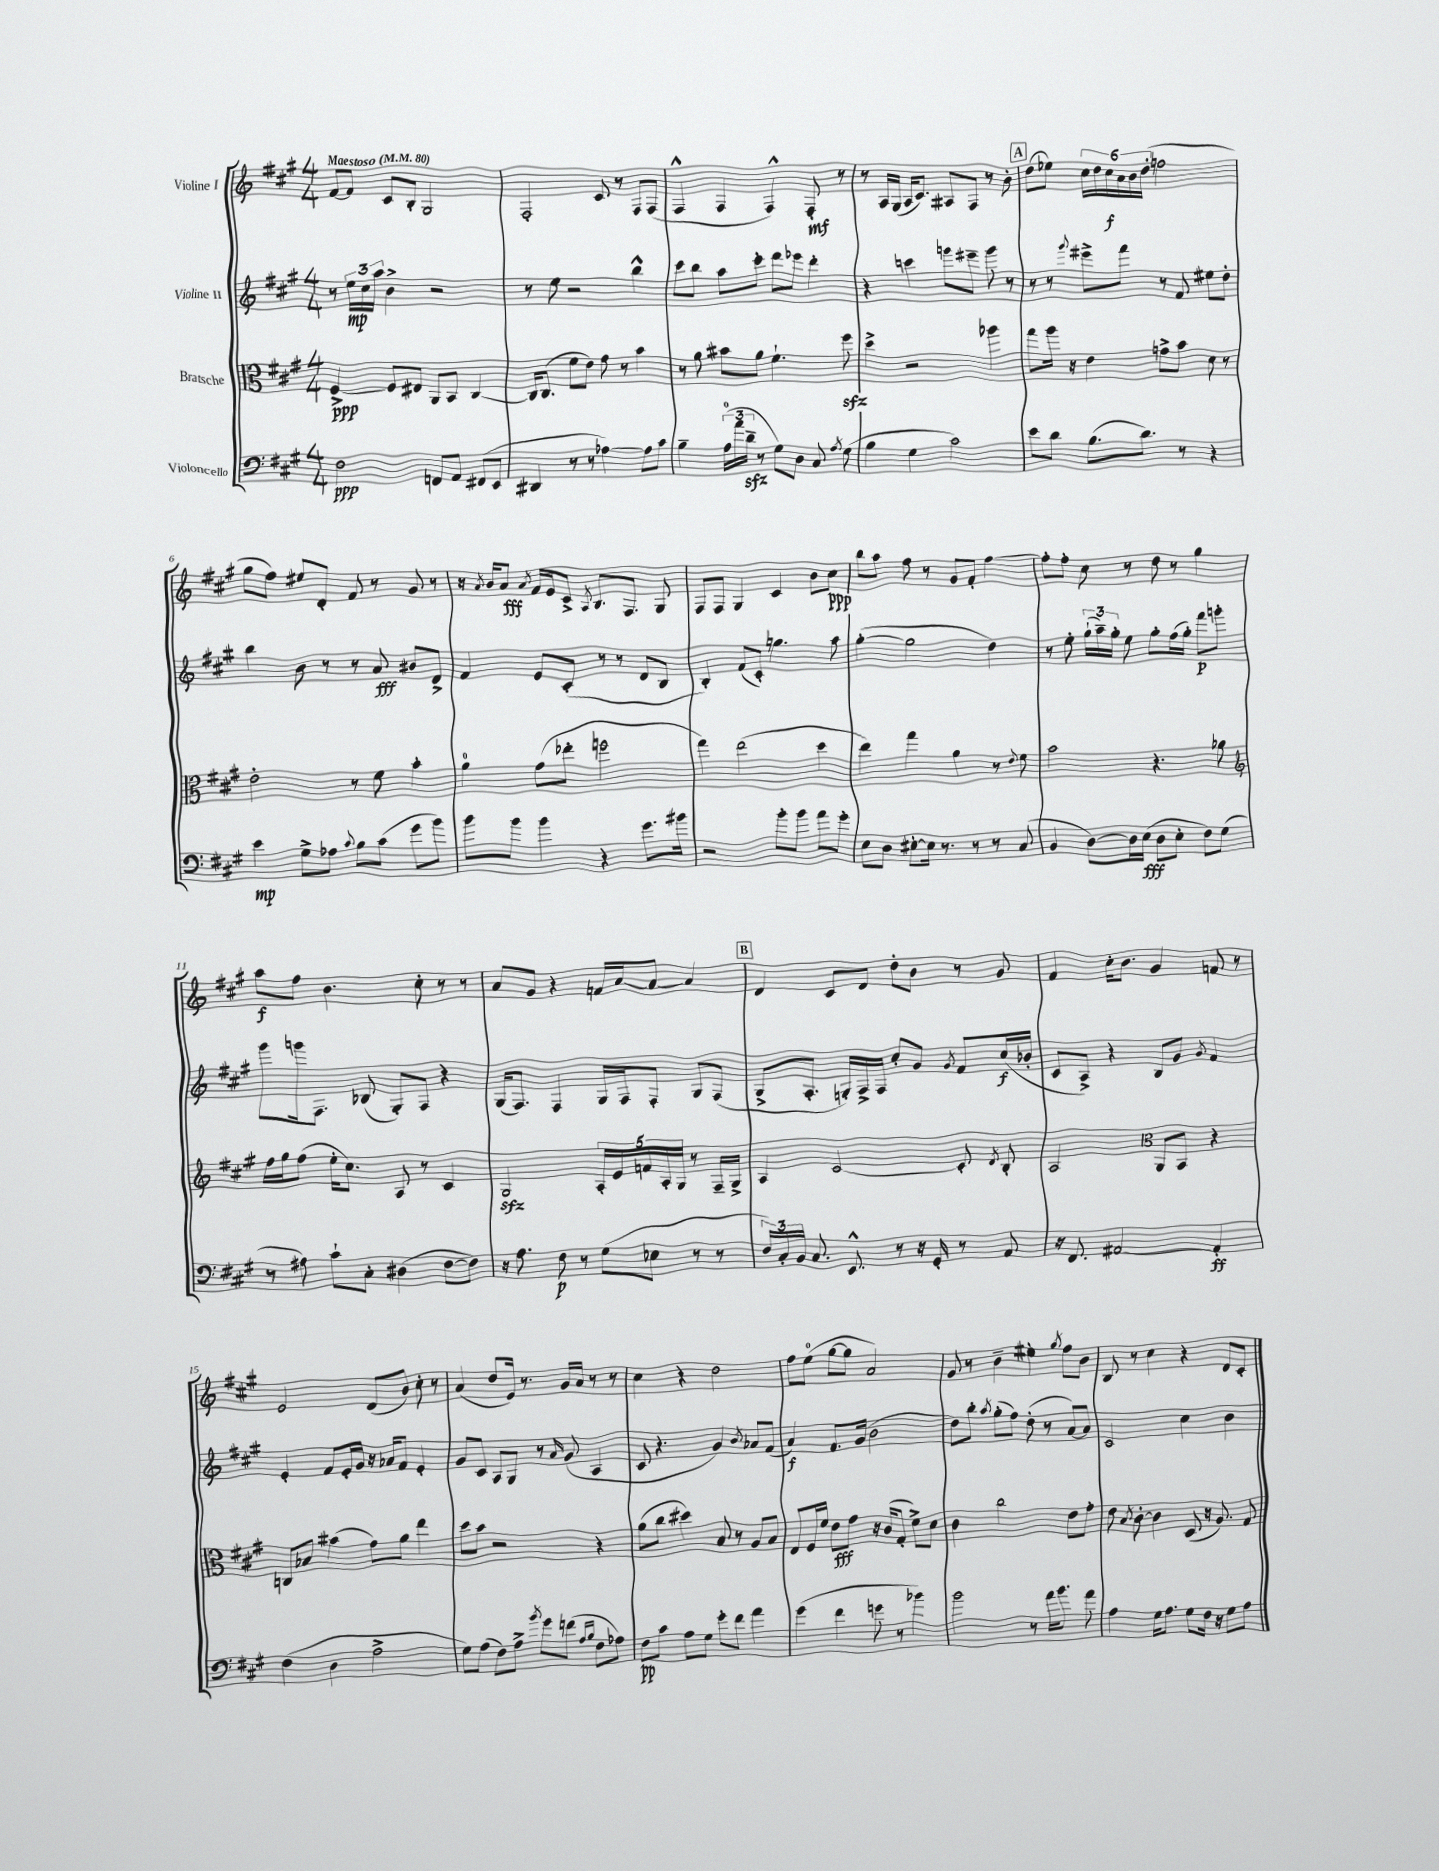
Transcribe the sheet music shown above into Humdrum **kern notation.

**kern	**dynam	**kern	**dynam	**kern	**dynam	**kern	**dynam
*part4	*part4	*part3	*part3	*part2	*part2	*part1	*part1
*staff4	*staff4	*staff3	*staff3	*staff2	*staff2	*staff1	*staff1
*I"Violoncello	*	*I"Bratsche	*	*I"Violine II	*	*I"Violine I	*
*clefF4	*	*clefC3	*	*clefG2	*	*clefG2	*
*k[f#c#g#]	*	*k[f#c#g#]	*	*k[f#c#g#]	*	*k[f#c#g#]	*
*M4/4	*	*M4/4	*	*M4/4	*	*M4/4	*
*MM80	*	*MM80	*	*MM80	*	*MM80	*
=1	=1	=1	=1	=1	=1	=1	=1
!	!	!	!	!	!	!LO:TX:a:B:t=Maestoso	!
2F#\	ppp	[4F#^/	ppp	8r	.	[8f#/L	.
.	.	.	.	24ee\LL	mp	8f#/J]	.
.	.	.	.	24cc#\	.	.	.
.	.	.	.	24aa\JJ	.	.	.
.	.	8F#/L]	.	4b^\	.	8c#/L	.
.	.	8E#X/J	.	.	.	8B'/J	.
8FFn/L	.	8AA/L	.	2r	.	2G#/	.
8AA/J	.	8BB/J	.	.	.	.	.
(8FF#X/L	.	[4C#/	.	.	.	.	.
8EE/J	.	.	.	.	.	.	.
=2	=2	=2	=2	=2	=2	=2	=2
4DD#X/	.	16C#/KL]	.	8r	.	2F#'/	.
.	.	(8.C#/J	.	.	.	.	.
.	.	.	.	8ee\	.	.	.
8r	.	8f#\L	.	2r	.	.	.
8r	.	8e\J)	.	.	.	.	.
[4A-X\)	.	8g#\	.	.	.	8c#/	.
.	.	8r	.	.	.	8r	.
8A-\L]	.	4b\	.	4bb^^\	.	8F#/L	.
8c#\J	.	.	.	.	.	(8F#/J	.
=3	=3	=3	=3	=3	=3	=3	=3
4B~\	.	8r	.	8ccc#\L	.	4F#^^/	.
.	.	8a\	.	8bb\J	.	.	.
(24A\LL	.	8b#X\L	.	8aa\L	.	4F#/	.
24a\	.	.	.	.	.	.	.
24dzz~\JJ	.	.	.	.	.	.	.
8r	.	8a\J	.	8ccc#'\J	.	.	.
8G#\L)	.	4.f#`\	.	8ddd\L	.	4F#^^/)	.
8D\J	.	.	.	8eee-X\J	.	.	.
8C#/	.	.	.	4ddd'\	.	8F#'/	mf
8qA/	.	.	.	.	.	.	.
(8G#\	.	8ff#zz\	.	.	.	8r	.
=4	=4	=4	=4	=4	=4	=4	=4
4B\	.	4dd^\	.	4r	.	8r	.
.	.	.	.	.	.	16A/LL	.
.	.	.	.	.	.	(16G#/JJ	.
4G#\	.	2r	.	4cccn\	.	16A/KL	.
.	.	.	.	.	.	8.c#/J)	.
2c#\)	.	.	.	8gggn\L	.	8A#X/L	.
.	.	.	.	8eee#X~\J	.	8F#/J	.
.	.	4aa-X\	.	8ggg\	.	8r	.
.	.	.	.	8r	.	8b'\	.
!!LO:REH:place=s1:t=A
=5	=5	=5	=5	=5	=5	=5	=5
8e\L	.	8gg#\L	.	8r	.	(8dd\L	.
8d\J	.	16aa\Jk	.	8r	.	8ee-X\J)	.
.	.	16r	.	.	.	.	.
.	.	.	.	8qqggg#/	.	.	.
(8.B\L	.	4e\	.	8eee#X^\L	.	24cc#\LL	.
.	.	.	.	.	.	24dd\	.
.	.	.	.	.	.	24cc#\	f
.	.	.	.	8fff#\J	.	24a\	.
.	.	.	.	.	.	24b\	.
8.d\J)	.	.	.	.	.	.	.
.	.	.	.	.	.	(24dd'\JJ	.
.	.	8gn^\L	.	8r	.	2ffn\	.
8r	.	8b\J	.	8f#/	.	.	.
4r	.	8d\	.	8ee#X\L	.	.	.
.	.	8r	.	8dd'\J	.	.	.
!!LO:LB:g=z
=6	=6	=6	=6	=6	=6	=6	=6
4e\	mp	2e'\	.	4bb\	.	8gg#\L	.
.	.	.	.	.	.	8ff#\J)	.
8G#^\L	.	.	.	8b\	.	8ee#X/L	.
8A-X\J	.	.	.	8r	.	8d'/J	.
8qqc#/	.	.	.	.	.	.	.
8B\L	.	8r	.	8r	.	8f#/	.
(8c#\J	.	8f#\	.	8a/	fff	8r	.
8g#\L	.	4b'\	.	8b#X/L	.	8g#/	.
8b\J)	.	.	.	8d^/J	.	8r	.
=7	=7	=7	=7	=7	=7	=7	=7
8b\L	.	4a\	.	4f#/	.	16r	.
.	.	.	.	.	.	8qa/	.
.	.	.	.	.	.	16b/KL	.
8b\J	.	.	.	.	.	8a/J	fff
.	.	.	.	.	.	8qa/	.
4b\	.	(8g#\L	.	8e/L	.	16f#/LL	.
.	.	.	.	.	.	16e/J	.
.	.	8ee-X'\J	.	(8c#'/J	.	8c#^/J	.
.	.	.	.	.	.	8qA/	.
4r	.	2ffn\	.	8r	.	8.B/L	.
.	.	.	.	8r	.	.	.
.	.	.	.	.	.	8.F#/J	.
8.g#\L	.	.	.	8d/L	.	.	.
.	.	.	.	8B/J	.	8G#/	.
16b#X\Jk	.	.	.	.	.	.	.
=8	=8	=8	=8	=8	=8	=8	=8
2r	.	4gg#\)	.	4B'/)	.	8F#/L	.
.	.	.	.	.	.	8F#/J	.
.	.	(2ee\	.	(8f#/L	.	4G#/	.
.	.	.	.	8c#'/J)	.	.	.
8b'\L	.	.	.	4.ggn\	.	4c#/	.
8b\J	.	.	.	.	.	.	.
8a\L	.	4dd\	.	.	.	8b\L	.
8g#'\J	.	.	.	8aa\	.	8cc#\J	ppp
=9	=9	=9	=9	=9	=9	=9	=9
8E\L	.	4ee\)	.	([4gg#'\	.	8bb\L	.
8D\J	.	.	.	.	.	8aa\J	.
[8E#X'\L	.	4gg#\	.	2gg#\]	.	8ff#\	.
16E#\Jk]	.	.	.	.	.	8r	.
8.r	.	.	.	.	.	.	.
.	.	4a\	.	.	.	8g#/L	.
8r	.	.	.	.	.	8f#'/J	.
8r	.	8r	.	4dd\)	.	[4ff#\	.
.	.	8qqe/	.	.	.	.	.
(8C#/	.	8f#\	.	.	.	.	.
=10	=10	=10	=10	=10	=10	=10	=10
4BB/	.	2b\	.	8r	.	8ff#'\L]	.
.	.	.	.	8ee'\	.	8ff#'\J	.
[8D\L)	.	.	.	(24gg#`\LL	.	8cc#\	.
.	.	.	.	24aa~\)	.	.	.
.	.	.	.	24gg#'\JJ	.	.	.
16D\L]	.	.	.	8ee\	.	8r	.
(16E\JJ	fff	.	.	.	.	.	.
8D\L	.	4.r	.	8gg#'\L	.	8dd\	.
8E'\J	.	.	.	(16ff#\L	.	8r	.
.	.	.	.	16gg#'\JJ)	.	.	.
8F#\L)	.	.	.	8fff#\L	p	4gg#\	.
(8G#\J	.	8a-X\	.	8gggn'\J	.	.	.
!!LO:LB:g=z
=11	=11	=11	=11	=11	=11	=11	=11
*	*	*clefG2	*	*	*	*	*
8r	.	16ff#\LL	.	8ggg#\L	.	8aa\L	f
.	.	16gg#\J	.	.	.	.	.
8A#X\)	.	(8ff#\J	.	16gggn\k	.	8ff#\J	.
.	.	.	.	8.F#\J	.	.	.
8c#`\L	.	16ee'\KL	.	.	.	4.b\	.
.	.	8.cc#\J)	.	.	.	.	.
8C#'\J	.	.	.	(8B-X/	.	.	.
(4D#X\	.	8A/	.	8G#'/L)	.	.	.
.	.	8r	.	8F#/J	.	8cc#'\	.
[8F#\L	.	4c#/	.	4r	.	8r	.
8F#\J])	.	.	.	.	.	8r	.
=12	=12	=12	=12	=12	=12	=12	=12
16r	.	2G#zz/	.	(16G#/KL	.	8a/L	.
8.A\	.	.	.	8.F#/J)	.	.	.
.	.	.	.	.	.	8g#/J	.
8F#\	p	.	.	4F#/	.	4r	.
8r	.	.	.	.	.	.	.
(8G#\L	.	20A'/LL	.	16G#/LL	.	16fn/LL	.
.	.	20e/	.	.	.	.	.
.	.	.	.	16F#/J	.	[16a/J	.
.	.	20fn/	.	.	.	.	.
8E-X\J	.	.	.	8F#'/J	.	8a/J_	.
.	.	20A'/	.	.	.	.	.
.	.	20G#/JJ	.	.	.	.	.
8r	.	8r	.	8G#/L	.	4a/]	.
8r	.	16F#~/LL	.	(8F#/J	.	.	.
.	.	16G#^/JJ	.	.	.	.	.
!!LO:REH:place=s1:t=B
=13	=13	=13	=13	=13	=13	=13	=13
24F#/LL)	.	4A/	.	8G#^/L	.	4d/	.
24C#'/	.	.	.	.	.	.	.
24BB/JJ	.	.	.	.	.	.	.
8.C#/	.	.	.	8.A'/J	.	.	.
.	.	[2c#/	.	.	.	8c#/L	.
8.EE^^/	.	.	.	16Gn'/LL)	.	.	.
.	.	.	.	16F#^/	.	8d/J	.
.	.	.	.	16F#/JJ	.	.	.
8r	.	.	.	8cc#'/L	.	8dd'\L	.
16r	.	.	.	8g#/J	.	8b\J	.
16GG#'/	.	.	.	.	.	.	.
.	.	.	.	8qg#/	.	.	.
8r	.	8c#'/]	.	8f#/L	.	8r	.
.	.	8qd/	.	.	.	.	.
8AA/	.	8B'/	.	(16cc#/L	f	8g#/	.
.	.	.	.	16b-X'/JJ	.	.	.
=14	=14	=14	=14	=14	=14	=14	=14
16r	.	2A/	.	8c#/L	.	4f#/	.
8.FF#/	.	.	.	.	.	.	.
.	.	.	.	8A^/J)	.	.	.
[2AA#X/	.	.	.	4r	.	16cc#'\KL	.
.	.	.	.	.	.	8.b\J	.
*	*	*clefC3	*	*	*	*	*
.	.	8AA/L	.	8B/L	.	4g#/	.
.	.	8BB/J	.	8g#/J	.	.	.
.	.	.	.	8qg#/	.	.	.
4AA#'/]	ff	4r	.	4f#/	.	8fn/	.
.	.	.	.	.	.	8r	.
!!LO:LB:g=z
=15	=15	=15	=15	=15	=15	=15	=15
(4F#\	.	8Cn/L	.	4e'/	.	2e/	.
.	.	8B-X/J	.	.	.	.	.
4D\	.	(4b#X\	.	8f#/L	.	.	.
.	.	.	.	16e'/L	.	.	.
.	.	.	.	16g#/JJ	.	.	.
2A^\	.	8g#\L)	.	16r	.	(8d/L	.
.	.	.	.	16a-X/KL	.	.	.
.	.	8a\J	.	8f#/J	.	8b/J)	.
.	.	4ee\	.	4e'/	.	8cc#'\	.
.	.	.	.	.	.	8r	.
=16	=16	=16	=16	=16	=16	=16	=16
8G#\L)	.	8dd\L	.	8g#/L	.	(4a/	.
(8A\J	.	8b\J	.	8c#/J	.	.	.
8F#\L)	.	2r	.	8A/L	.	8dd/L	.
8A^\J	.	.	.	8G#/J	.	16e/Jk)	.
.	.	.	.	.	.	8.r	.
8qb/	.	.	.	.	.	.	.
8g#\L	.	.	.	8r	.	.	.
.	.	.	.	16qqa/	.	.	.
(8fn\J	.	.	.	(8g#/	.	16g#/LL	.
.	.	.	.	.	.	16a/JJ	.
16qqA/LL	.	.	.	.	.	.	.
16qqB/JJ	.	.	.	.	.	.	.
8F#\L	.	4r	.	4A/	.	8r	.
8A-X\J)	.	.	.	.	.	8r	.
=17	=17	=17	=17	=17	=17	=17	=17
8F#\L	pp	(8a\L	.	8c#/	.	4cc#\	.
8c#\J	.	8cc#\J	.	4.r	.	.	.
8A\L	.	4dd#X\)	.	.	.	4r	.
8G#\J	.	.	.	.	.	.	.
8g#'\L	.	8B/	.	4g#/)	.	2dd\	.
8f#\J	.	8r	.	.	.	.	.
.	.	.	.	8qb/	.	.	.
4a\	.	8A/L	.	8a-X/L	.	.	.
.	.	8B/J	.	(8f#/J	.	.	.
=18	=18	=18	=18	=18	=18	=18	=18
(4g#\	.	8E/L	.	4a/)	f	8ff#\L	.
.	.	16F#/L	.	.	.	(8ee\J	.
.	.	16f#/JJ	.	.	.	.	.
4f#\	.	8e\L	fff	8.f#/L	.	[8gg#\L	.
.	.	8g#\J	.	.	.	8gg#\J]	.
.	.	.	.	(16g#/Jk	.	.	.
8gn\	.	16r	.	2b\	.	2a/)	.
.	.	(16c#/KL	.	.	.	.	.
8r	.	8G#'/J	.	.	.	.	.
4b-X\)	.	8f#^\L)	.	.	.	.	.
.	.	8d\J	.	.	.	.	.
=19	=19	=19	=19	=19	=19	=19	=19
2b\	.	4c#\	.	8dd\L)	.	8g#/	.
.	.	.	.	8bb'\J	.	8r	.
.	.	.	.	8qaa/	.	.	.
.	.	2cc#\	.	(8gg#'\L	.	4b~\	.
.	.	.	.	8ff#\J)	.	.	.
8r	.	.	.	(8dd'\	.	4ee#X'\	.
16a\KL	.	.	.	8r	.	.	.
8.b\J	.	.	.	.	.	.	.
.	.	.	.	.	.	8qgg#/	.
.	.	8e\L	.	[8a/L)	.	8ff#\L	.
8a\	.	8g#'\J	.	8a/J]	.	8b\J	.
=20	=20	=20	=20	=20	=20	=20	=20
4A\	.	8e\	.	2c#/	.	8B/	.
.	.	8qB/	.	.	.	.	.
.	.	[8c#'\	.	.	.	8r	.
16G#\KL	.	4c#\]	.	.	.	4cc#\	.
8.A\J	.	.	.	.	.	.	.
8G#\L	.	(8D/	.	4cc#\	.	4r	.
16F#\Jk	.	16r	.	.	.	.	.
16r	.	8.A/)	.	.	.	.	.
8G#\L	.	.	.	4b\	.	8d/L	.
8A\J	.	8G#/	.	.	.	8c#'/J	.
==	==	==	==	==	==	==	==
*-	*-	*-	*-	*-	*-	*-	*-
